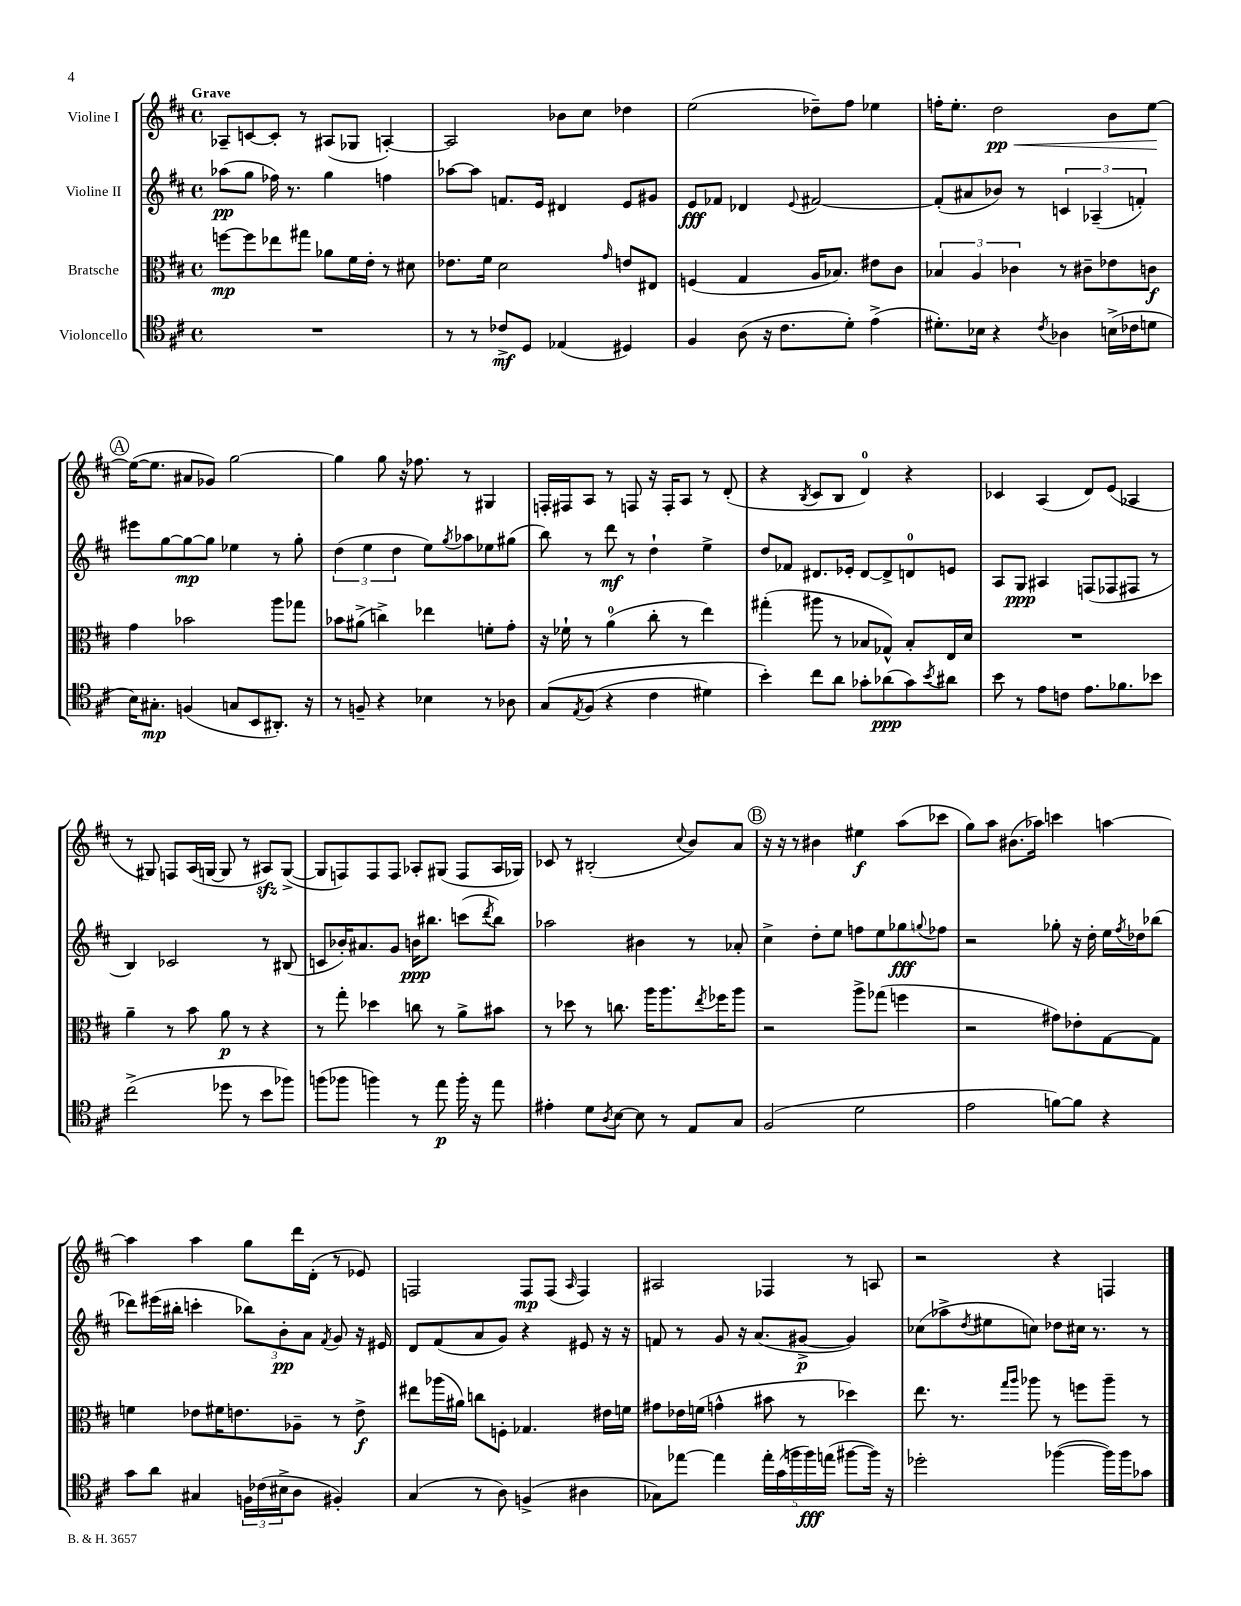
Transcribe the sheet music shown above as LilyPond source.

<<
\new StaffGroup <<
\new Staff = "s0" \with { instrumentName = "Violine I" } {
    \clef treble \key d \major \defaultTimeSignature \time 4/4 \tempo "Grave"
    aes8-- c'8~ c'8-. r8 ais8( ges8 a4~-.) |
    a2 bes'8 cis''8 des''4 |
    e''2( des''8--) fis''8 ees''4 |
    f''16-. e''8.-. d''2\pp\< b'8 e''8~\! |
    \mark \markup { \circle "A" } e''16~( e''8. ais'8 ges'8) g''2~ |
    g''4 g''8 r16 fes''8. r8 gis4 |
    f16-. fis16 a8 r8 f8 r16 f16-. a8 r8 d'8-.( |
    r4 \acciaccatura { b8 } cis'8 b8 d'4-0) r4 |
    ces'4 a4( d'8) e'8( aes4 |
    r8 gis8) f8 a16( g16~ g8 r8 ais8\sfz) g8~->( |
    g8 f8) f8 f8 aes8-. gis8( f8 aes16 ges16) |
    ces'8 r8 bis2-.( \appoggiatura { cis''8 } b'8) a'8 |
    \mark \markup { \circle "B" } r16 r16 r8 bis'4 eis''4\f a''8( ces'''8 |
    g''8) a''8 bis'8.( aes''16) c'''4 a''4~ |
    a''4 a''4 g''8 d'''16 d'16-.( r8 ees'8) |
    f2 f8\mp f8( \grace { a16 } f4) |
    ais2 fes4 r8 a8 |
    r2 r4 f4 \bar "|." |
}
\new Staff = "s1" \with { instrumentName = "Violine II" } {
    \clef treble \key d \major \defaultTimeSignature \time 4/4
    aes''8\pp( g''8 fes''16) r8. g''4 f''4 |
    aes''8~ aes''8 f'8. e'16 dis'4 e'8 gis'8 |
    e'8\fff fes'8 des'4 \appoggiatura { e'8 } fis'2~ |
    fis'8-.( ais'8 bes'8) r8 \tuplet 3/2 { c'4 aes4--( f'4-.) } |
    \mark \markup { \circle "A" } eis'''8 g''8~ g''8~\mp g''8 ees''4 r8 g''8-. |
    \tuplet 3/2 { d''4( e''4 d''4 } e''8) \acciaccatura { g''8 } aes''8 ees''8 gis''8( |
    b''8) r8 d'''8\mf r8 d''4-! e''4-> |
    d''8 fes'8 dis'8. ees'16-. dis'8~ dis'8-> d'8-0 e'8 |
    a8 g8\ppp ais4 f8( fes8 fis8 r8 |
    b4) ces'2 r8 bis8( |
    c'8 bes'16-.) ais'8. g'8 b'16\ppp bis''8. c'''8( \acciaccatura { d'''8 } bis''8) |
    aes''2 bis'4 r8 aes'8-. |
    \mark \markup { \circle "B" } cis''4-> d''8-. e''8 f''8 e''8 ges''8\fff \appoggiatura { g''8 } fes''8 |
    r2 ges''8-. r16 d''16-. e''16 \acciaccatura { fis''8 } des''16 bes''8( |
    des'''8) eis'''16( bis''16-. c'''4-. \tuplet 3/2 { bes''8) b'8-.\pp a'8 } \acciaccatura { fis'8 } g'8 r16 eis'16 |
    d'8 fis'8( a'8 g'8) r4 eis'8 r16 r16 |
    f'8 r8 g'8 r16 a'8.( gis'8~->\p gis'4) |
    ces''8( aes''8-> \acciaccatura { d''8 } eis''8 c''8) des''8 cis''16 r8. r8 \bar "|." |
}
\new Staff = "s2" \with { instrumentName = "Bratsche" } {
    \clef alto \key d \major \defaultTimeSignature \time 4/4
    f''8~\mp f''8 ees''8 gis''8 aes'8 fis'16 e'16-. r8 dis'8 |
    ees'8. fis'16 d'2 \grace { g'16 } e'8 eis8 |
    f4( g4 a16 bes8.) eis'8 cis'8 |
    \tuplet 3/2 { bes4 a4 ces'4 } r8 cis'8-- ees'8 c'8\f |
    \mark \markup { \circle "A" } g'4 bes'2 a''8 ges''8 |
    bes'8 ais'8->( c''4->) ees''4 f'8-. g'8-. |
    r16 fes'16-! r8 a'4-0( cis''8-. r8 e''4) |
    gis''4-.( ais''8 r8 bes8 ges8-^) bes8-. e16 d'16 |
    R1 |
    a'4-- r8 b'8 a'8\p r8 r4 |
    r8 g''8-. des''4 c''8 r8 a'8-> bis'8 |
    r8 des''8 r8 c''8. a''16 a''8. \acciaccatura { e''8 } fes''16 a''8 |
    \mark \markup { \circle "B" } r2 a''8-> ges''8( f''4 |
    r2 gis'8) ees'8-. g8~ g8 |
    f'4 ees'8 fis'16 e'8. aes8-- r8 e'8->\f |
    eis''8 aes''16( ais'16) c''8 f8-. ges4. eis'16 f'16 |
    gis'8 ees'16 f'16( g'4-^ bis'8 r8 des''4) |
    e''8. r8. \grace { g''16 a''16 } aes''8 r8 f''8 aes''8-- r8 \bar "|." |
}
\new Staff = "s3" \with { instrumentName = "Violoncello" } {
    \clef tenor \key d \major \defaultTimeSignature \time 4/4
    R1 |
    r8 r8 ces'8->\mf d8 ees4( dis4) |
    fis4 a8( r16 cis'8. d'8-.) e'4->( |
    dis'8.-.) bes16 r4 \acciaccatura { cis'8 } aes4 b16->( ces'16 d'8 |
    \mark \markup { \circle "A" } b16) gis8.-.\mp f4( g8 b,8 ais,8.-.) r16 |
    r8 f8-- r4 bes4 r8 aes8 |
    g8\( \acciaccatura { e8 } fis8( r4 cis'4 dis'4) |
    b'4-.\) cis''8 a'8 ges'8-. aes'8\ppp( ges'8) \acciaccatura { b'8 } ais'8 |
    b'8 r8 e'8 c'8 e'8. fes'8. bes'8 |
    cis''2->( des''8 r8 b'8 fes''8) |
    f''8( fes''8 f''4) r8 e''8\p f''16-. r16 e''8 |
    eis'4-. d'8 \acciaccatura { a8 } b8~ b8 r8 e8 g8 |
    \mark \markup { \circle "B" } fis2( d'2 |
    e'2 f'8~) f'8 r4 |
    g'8 a'8 gis4 \tuplet 3/2 { f16 ces'16( bis16-> } a8 fis4-.) |
    g4( r8 a8) f4->( ais4 |
    ges8) ees''8~ ees''4 \tuplet 5/4 { ees''16-. g'16( f''16 f''16\fff) e''16( } fis''8~ fis''16) r16 |
    des''2-. fes''4~( fes''16) fes''16 ges'8 \bar "|." |
}
>>
>>
\layout { \context { \Score \remove "Bar_number_engraver" } }
